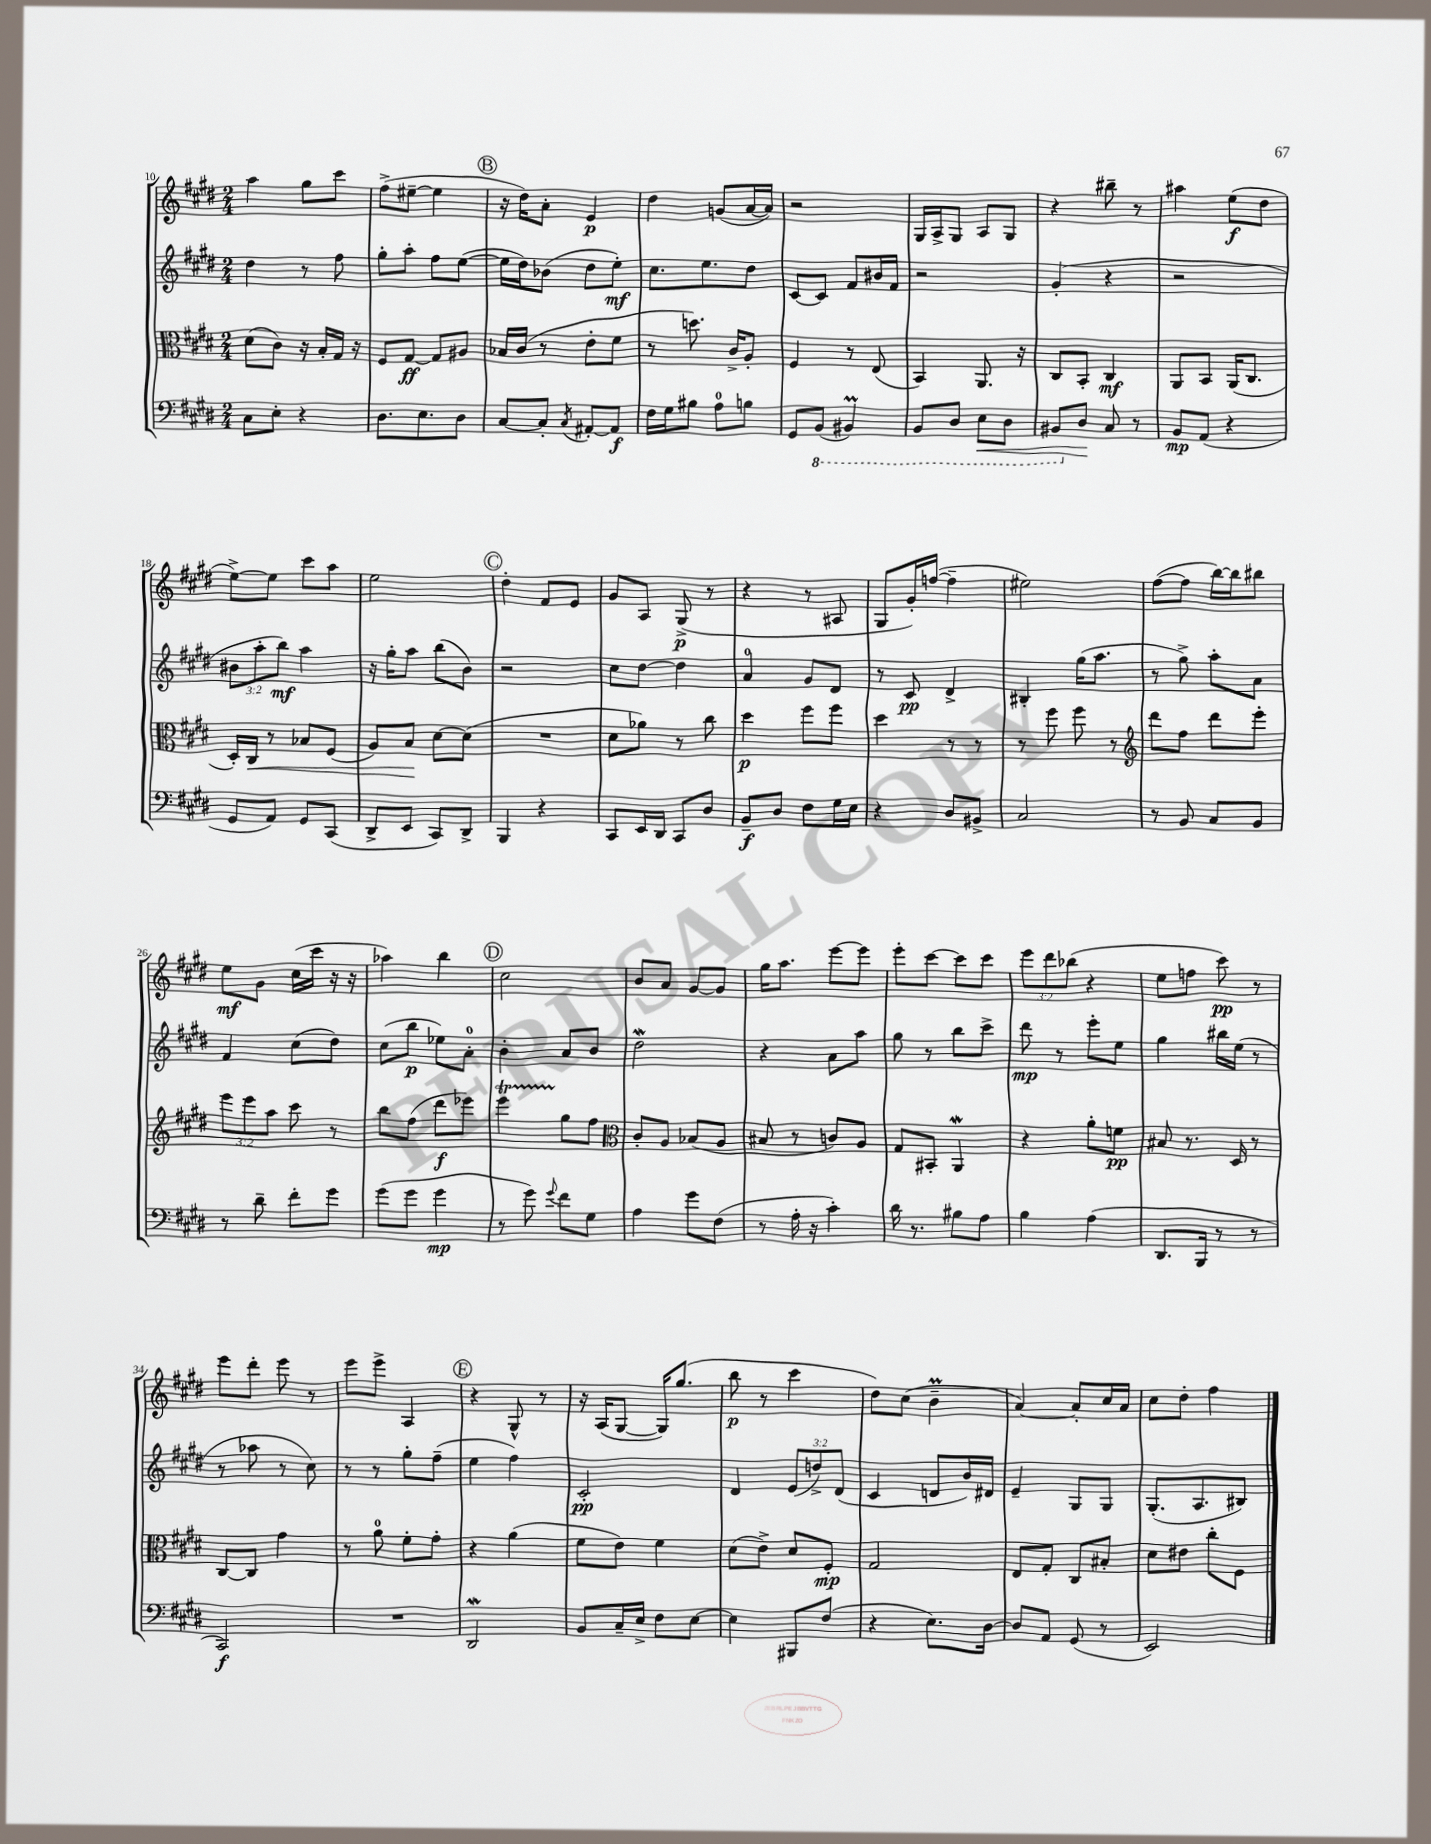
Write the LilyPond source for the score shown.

<<
\new StaffGroup <<
\new Staff = "s0" {
    \clef treble \key e \major \numericTimeSignature \time 2/4 \override Staff.TupletNumber.text = #tuplet-number::calc-fraction-text
    a''4 gis''8 cis'''8 |
    fis''8->( eis''8~-- eis''4 |
    \mark \markup { \circle "B" } r16 dis''16) a'8-. e'4\p |
    dis''4 g'8( a'16~ a'16) |
    r2 |
    gis16 a16-> gis8 a8 gis8 |
    r4 bis''8-- r8 |
    ais''4 e''8\f( dis''8 |
    e''8~->) e''8 cis'''8 a''8 |
    e''2 |
    \mark \markup { \circle "C" } dis''4-. fis'8 e'8 |
    gis'8 a8 gis8->\p( r8 |
    r4 r8 ais8 |
    gis8 gis'16-.) f''16~( f''4-- |
    eis''2) |
    fis''8~( fis''8 b''16~) b''16 bis''8 |
    e''8\mf gis'8 cis''16( cis'''16 r16 r16 |
    aes''4) b''4 |
    \mark \markup { \circle "D" } cis''2 |
    b'8 a'8 gis'8~ gis'8 |
    gis''16 a''8. e'''8~ e'''8 |
    e'''8-. cis'''8~ cis'''8 cis'''8 |
    \tuplet 3/2 { e'''8 dis'''8 bes''8( } r4 |
    e''8 f''8 cis'''8\pp) r8 |
    e'''8 dis'''8-. e'''8 r8 |
    e'''8 e'''8-> a4 |
    \mark \markup { \circle "E" } r4 gis8-^ r8 |
    r16 a16( gis8~ gis16) gis''8.( |
    b''8\p r8 cis'''4 |
    dis''8) cis''8( b'4--\prall |
    a'4~) a'8-. cis''16 a'16 |
    cis''8 dis''8-. fis''4 \bar "|." |
}
\new Staff = "s1" {
    \clef treble \key e \major \numericTimeSignature \time 2/4 \override Staff.TupletNumber.text = #tuplet-number::calc-fraction-text
    dis''4 r8 fis''8 |
    gis''8-. a''8-. fis''8 e''8~( |
    \mark \markup { \circle "B" } e''16 dis''16) bes'8( dis''8 e''8-.\mf) |
    cis''8. e''8. dis''8 |
    cis'8~ cis'8 fis'8 bis'16 fis'16 |
    r2 |
    gis'4-.( r4 |
    r2 |
    \tuplet 3/2 { bis'8 a''8-. b''8\mf) } a''4 |
    r16 gis''16-. a''8 b''8( b'8) |
    \mark \markup { \circle "C" } r2 |
    cis''8 dis''8~ dis''4 |
    a'4-0 gis'8 dis'8 |
    r8 cis'8\pp dis'4-> |
    bis4-. gis''16( a''8. |
    r8 gis''8->) a''8-. a'8 |
    fis'4 cis''8( dis''8) |
    cis''8( b''8\p ees''8) a'8-0-. |
    \mark \markup { \circle "D" } b'4-. a'8 b'8 |
    dis''2\mordent |
    r4 a'8 a''8 |
    gis''8 r8 b''8 cis'''8-> |
    dis'''8\mp r8 e'''8-. e''8 |
    gis''4 bis''16 e''16( r8 |
    r8 aes''8 r8 cis''8) |
    r8 r8 gis''8-. fis''8--( |
    \mark \markup { \circle "E" } e''4 fis''4) |
    cis'2-.\pp |
    dis'4 \tuplet 3/2 { e'8( d''8->) dis'8( } |
    cis'4 d'8 b'16) dis'16 |
    e'4-- gis8 gis8 |
    gis8.-.( a8. bis8) \bar "|." |
}
\new Staff = "s2" {
    \clef alto \key e \major \numericTimeSignature \time 2/4 \override Staff.TupletNumber.text = #tuplet-number::calc-fraction-text
    dis'8( cis'8) r16 b16-. gis16 r16 |
    fis8 gis8~\ff gis8 ais8 |
    \mark \markup { \circle "B" } bes16 cis'16( r8 e'8-. fis'8 |
    r8 d''8.) cis'16-> a8-. |
    fis4 r8 e8( |
    b,4) a,8. r16 |
    cis8 b,8-. cis4\mf |
    a,8 b,8 a,16( cis8. |
    dis16-.) cis16\< r8 bes8 fis8( |
    a8) b8\! dis'8~ dis'8( |
    \mark \markup { \circle "C" } R2 |
    dis'8 aes'8) r8 cis''8 |
    dis''4\p fis''8 fis''8 |
    dis''4 r8 r8 |
    r8 fis''8 fis''8 r8 |
    \clef treble dis'''8 fis''8 dis'''8 e'''8-. |
    \tuplet 3/2 { e'''8 e'''8 a''8 } cis'''8 r8 |
    b''8 fis''8( dis'''8\f ees'''8) |
    \mark \markup { \circle "D" } e'''4\startTrillSpan gis''8\stopTrillSpan fis''8 |
    \clef alto cis'8-. a8 bes8( a8 |
    bis8 r8 c'8) a8 |
    gis8 bis,8-. a,4\mordent |
    r4 a'8-. f'8\pp |
    bis8 r8. dis16 r8 |
    cis8~ cis8 gis'4 |
    r8 a'8-0 fis'8-. gis'8-. |
    \mark \markup { \circle "E" } r4 a'4( |
    fis'8 e'8) fis'4 |
    dis'8( e'8->) dis'8 fis8-.\mp |
    gis2 |
    e8 gis8-. cis8 bis8-. |
    dis'8 eis'8 cis''8-. fis8 \bar "|." |
}
\new Staff = "s3" {
    \clef bass \key e \major \numericTimeSignature \time 2/4
    cis8 e8-. r4 |
    dis8. e8. dis8 |
    \mark \markup { \circle "B" } cis8~ cis8-. \acciaccatura { cis8 } ais,8~-. ais,8\f |
    fis16 gis16 bis8 a8-0 b8 |
    gis,8 \ottava #-1 b,,8( bis,,4\prall) |
    b,,8 dis,8 e,8\< dis,8 |
    bis,,8 \ottava #0 dis8\! cis8 r8 |
    b,8\mp a,8( r4 |
    gis,8 a,8) gis,8 cis,8( |
    dis,8-> e,8 cis,8) dis,8-> |
    \mark \markup { \circle "C" } b,,4 r4 |
    cis,8 e,16 dis,16 cis,8 dis8 |
    b,8--\f dis8 fis8 gis16 e16 |
    r4 dis8 bis,8-> |
    cis2 |
    r8 b,8 cis8 b,8 |
    r8 dis'8-- fis'8-. gis'8 |
    gis'8( gis'8 gis'4\mp |
    \mark \markup { \circle "D" } r8 gis'8) \appoggiatura { gis'8 } fis'8 gis8 |
    a4 gis'8 fis8( |
    r8 a16-. r16 cis'4-.) |
    dis'16 r8. bis8 a8 |
    b4 a4( |
    dis,8. b,,16 r8 r8 |
    cis,2\f) |
    R2 |
    \mark \markup { \circle "E" } dis,2\mordent |
    b,8 cis16-- e16-> fis8 e8~ |
    e4 bis,,8 fis8( |
    r4 e8.) dis16~ |
    dis8 a,8 gis,8( r8 |
    e,2) \bar "|." |
}
>>
>>
\layout { \context { \Score currentBarNumber = #10 } }
